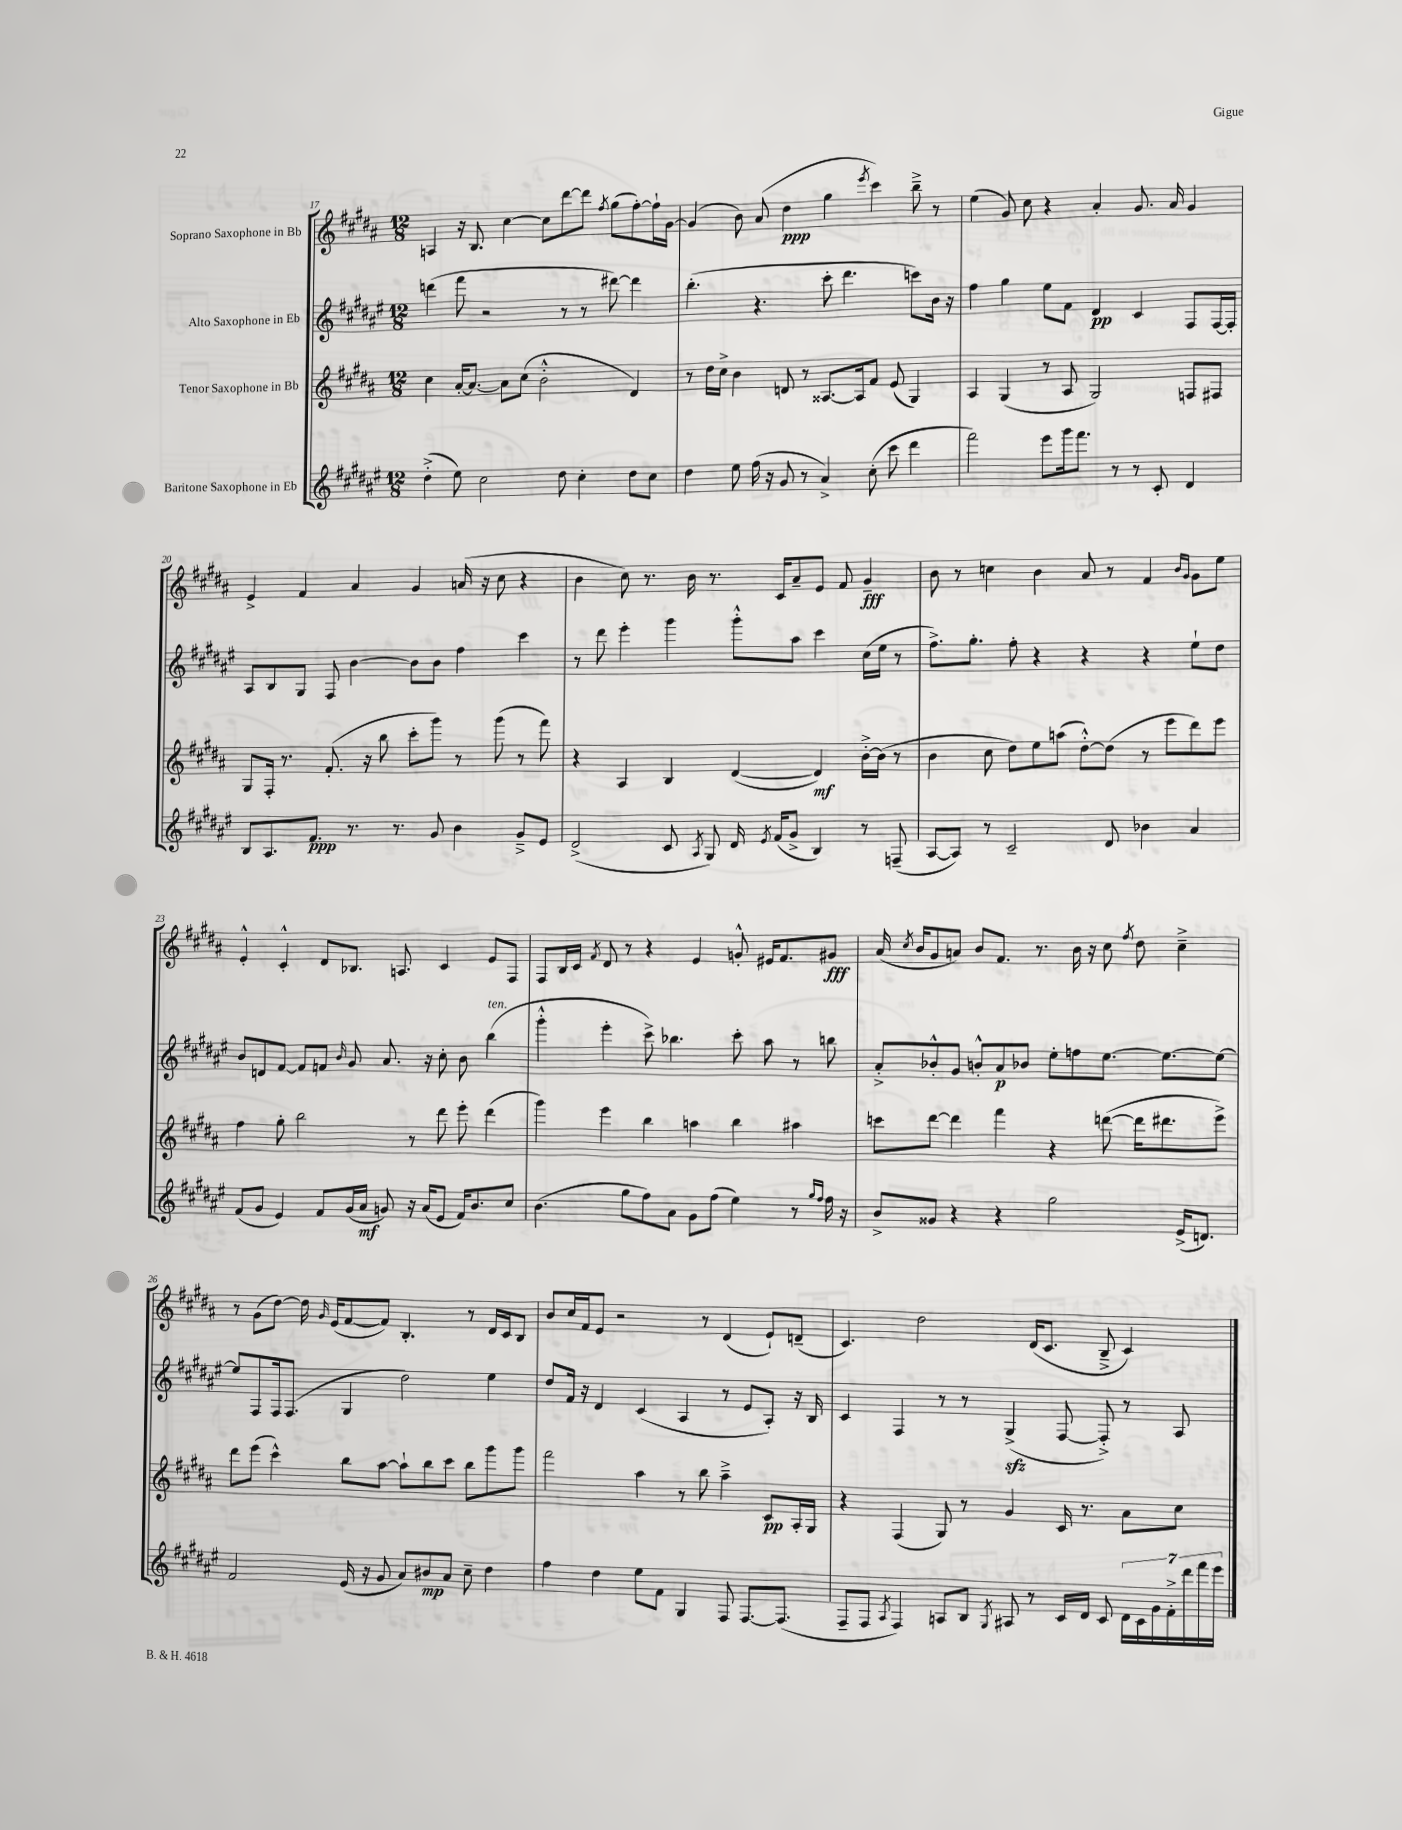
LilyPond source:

<<
\new StaffGroup <<
\new Staff = "s0" \with { instrumentName = "Soprano Saxophone in Bb" } {
    \clef treble \key b \major \numericTimeSignature \time 12/8
    \autoBeamOff a4 r16 b8. cis''4~ cis''8[ dis'''8~ dis'''8] \acciaccatura { fis''8 } gis''8[( fis''8~-.) fis''16-! gis'16]~ |
    gis'4( b'8) ais'8( dis''4\ppp gis''4 \acciaccatura { e'''8 } cis'''4) b''8---> r8 |
    e''4( gis'8) cis''8 r4 ais'4-. gis'8. ais'16 gis'4 |
    e'4-> fis'4 ais'4 gis'4 a'16( r16 cis''8 r4 |
    b'4 cis''8) r8. b'16 r8. cis'16[ ais'8-- e'8] fis'8 gis'4--\fff |
    b'8 r8 c''4 b'4 ais'8 r8 fis'4 \grace { b'16[ gis'16] } gis'8[ e''8] |
    e'4-.-^ cis'4-.-^ dis'8[ bes8.] a8. cis'4 e'8[ fis8] |
    fis8[ b16 cis'16] \acciaccatura { fis'8 } dis'8 r8 r4 e'4 g'8-.-^ eis'16[ fis'8. gis'8]\fff |
    ais'16( \acciaccatura { cis''8 } b'16[ gis'8 a'8]) b'8[ fis'8.] r8. b'16 r16 cis''8 \acciaccatura { fis''8 } dis''8 cis''4---> |
    r8 gis'8[( dis''8]~) dis''16 \grace { gis'16 } e'16[( fis'8~ fis'8]) b4.-. r8 dis'16[ cis'16 b8] |
    b'8[ cis''16 fis'16 e'8] r2 r8 dis'4( e'8[-!) d'8]--( |
    cis'4.) dis''2 dis'16[( cis'8.] b8---> cis'4) \bar "|." |
}
\new Staff = "s1" \with { instrumentName = "Alto Saxophone in Eb" } {
    \clef treble \key fis \major \numericTimeSignature \time 12/8
    \autoBeamOff d'''4( fis'''8 r2 r8 r8 dis'''8~) dis'''4 |
    b''4.-.( r4. cis'''8-. dis'''4. c'''8[) b'16] r16 |
    fis''4 gis''4 eis''8[ fis'8] dis'4\pp cis'4 fis8[ fis16~ fis16]-. |
    ais8[ b8 gis8] fis8 b'4~ b'8[ b'8] fis''4 cis'''4 |
    r8 dis'''8 eis'''4-. gis'''4 gis'''8[-.-^ ais''8] cis'''4 cis''16[( eis''16] r8 |
    fis''8.[->) gis''8.]-. fis''8-. r4 r4 r4 eis''8[-! dis''8] |
    b'8[ d'8 fis'8]~ fis'8[ f'8] \grace { b'16 } gis'8 ais'8. r16 cis''8-. b'8 b''4^\markup { \italic "ten." }( |
    gis'''4-.-^ eis'''4-. cis'''8->) bes''4. cis'''8-. ais''8 r8 b''8 |
    ais'8[-.-> bes'8-.-^ gis'8] b'8[-.-^ ais'8\p bes'8] eis''8[-. f''8 eis''8.]~ eis''8.[~ eis''8]~ |
    eis''8[ fis8 fis16 fis8.]( gis4 dis''2) eis''4 |
    dis''8[ fis'16] r16 dis'4 cis'4( ais4 r8 eis'8[ ais8]-.) r16 b16 |
    cis'4 fis4 r8 r8 gis4->\sfz( fis8~ fis8-.->) r8 ais8 \bar "|." |
}
\new Staff = "s2" \with { instrumentName = "Tenor Saxophone in Bb" } {
    \clef treble \key b \major \numericTimeSignature \time 12/8
    \autoBeamOff cis''4 ais'16[~-. ais'8.]~ ais'8[ cis''8]( b'2-.-^ dis'4) |
    r8 dis''16[ cis''16]-> b'4 d'8 r8 aisis8.[~ aisis16 fis'8] e'8( gis4) |
    ais4 gis4( r8 ais8 gis2) f8[ fis8] |
    gis8[ fis16]-. r8. fis'8.-.( r16 b''8 cis'''8[-. gis'''8]) r8 gis'''8( r8 fis'''8) |
    r4 ais4 b4 dis'4~( dis'4\mf) b'16[~-.-> b'16]( r8 |
    b'4 cis''8 dis''8[) e''8 a''8]( dis''8[~-.-^) dis''8]( r8 e'''8[ dis'''8) e'''8] |
    fis''4 gis''8-. b''2 r8 dis'''8 e'''8-. dis'''4( |
    gis'''4) e'''4 b''4 a''4 b''4 ais''4 |
    c'''8[ dis'''8]~ dis'''4 fis'''4 r4 d'''8~( d'''16[ dis'''8. e'''8]->) |
    dis'''8[ e'''8]( cis'''4-^) b''8[ ais''8]~ ais''8[-! b''8 cis'''8] b''8[ gis'''8 gis'''8] |
    fis'''2 ais''4 r8 b''8 ais''4---> cis'8[\pp ais16-. gis16] |
    r4 fis4( gis8) r8 gis'4 cis'16 r8. ais'8[ cis''8] \bar "|." |
}
\new Staff = "s3" \with { instrumentName = "Baritone Saxophone in Eb" } {
    \clef treble \key fis \major \numericTimeSignature \time 12/8
    \autoBeamOff dis''4-.->( eis''8) cis''2 dis''8 cis''4-. dis''8[ cis''8] |
    dis''4 eis''8 fis''16( r16 gis'8 r8 ais'4->) cis''8-.( cis'''8 dis'''4 |
    fis'''2) eis'''8[ gis'''16 fis'''8.] r8 r8 cis'8-. dis'4 |
    b8[ ais8. fis'8.]\ppp r8. r8. gis'8 b'4 gis'8[---> eis'8] |
    dis'2->( cis'8 \acciaccatura { ais8 } gis8) dis'16 \acciaccatura { eis'8 } fis'16[( gis'8]-> b4) r8 f8--( |
    ais8[~ ais8]) r8 cis'2-- dis'8 bes'4 ais'4 |
    fis'8[( gis'8] eis'4) fis'8[ gis'16( ais'16]\mf g'8) r16 ais'16[( eis'8] fis'16[) b'8. cis''8] |
    b'4.( gis''8[ fis''8) ais'8] gis'8[ fis''8]( eis''4) r8 \grace { gis''16[ fis''16] } fis''16 r16 |
    b'8[-> gisis'8] r4 r4 gis''2 eis'16[->( d'8.]) |
    fis'2 eis'16( r16 gis'8 ais'8[) bis'8\mp ais'8] cis''8-- dis''4 |
    fis''4 dis''4 eis''8[ fis'8] gis4 fis8 fis8.[~ fis8.]( |
    fis8[-- fis8] \acciaccatura { ais8 } fis4) a8[ b8] \acciaccatura { gis8 } ais8 r8 cis'16[ dis'16] cis'8 \tuplet 7/4 { dis'16[ cis'16 gis'16 fis'16-.-> dis'''16 fis'''16 eis'''16] } \bar "|." |
}
>>
>>
\layout { \context { \Score currentBarNumber = #17 } }
